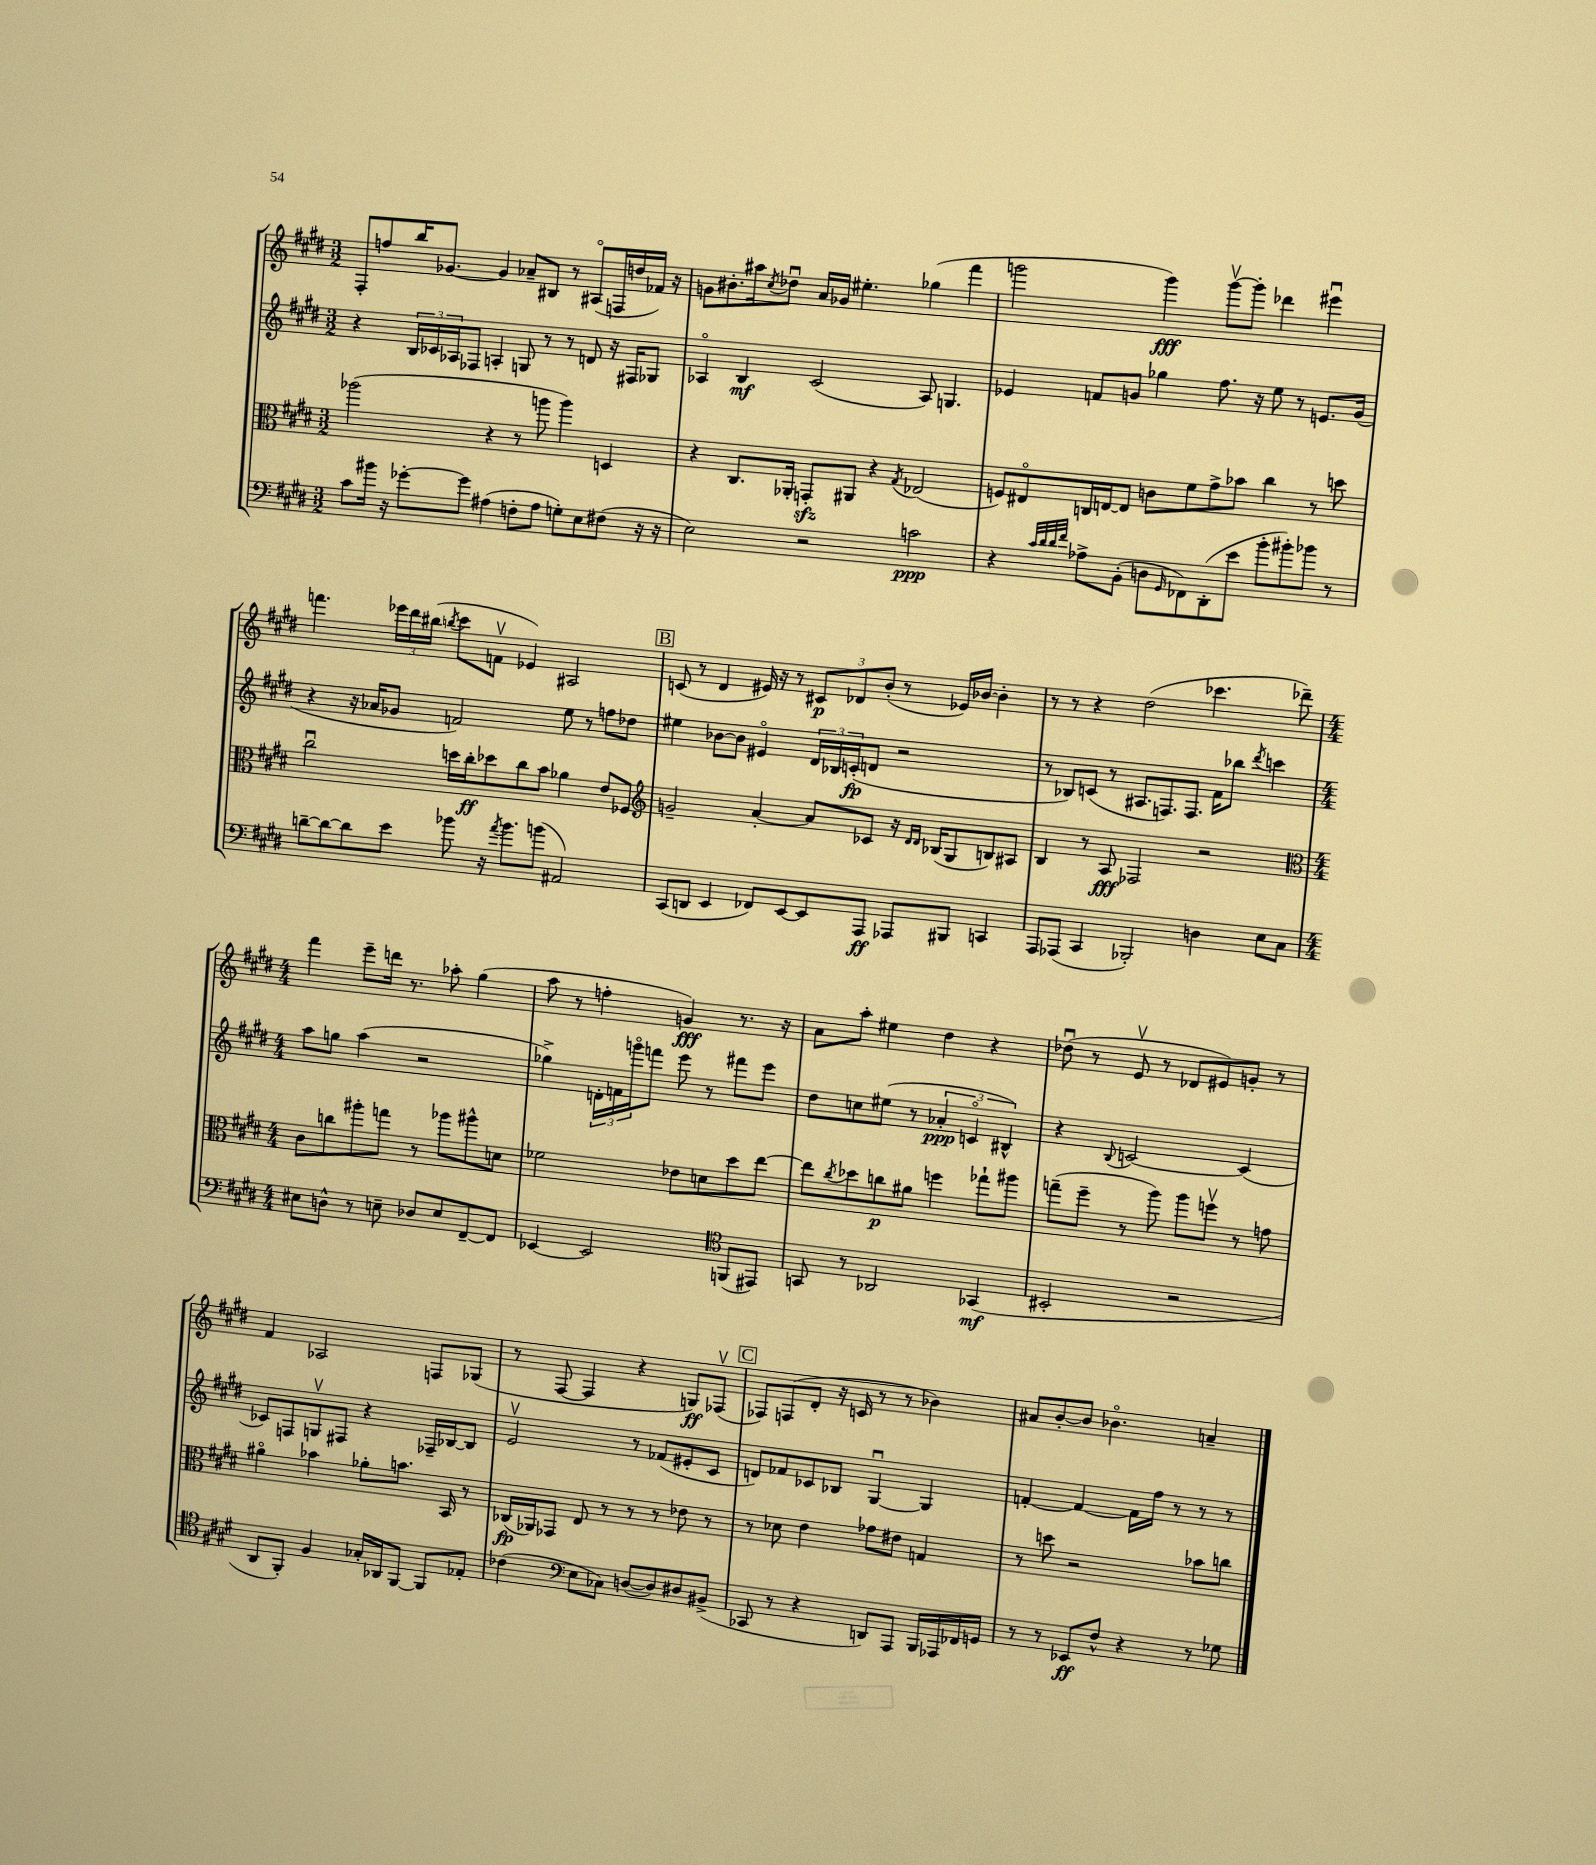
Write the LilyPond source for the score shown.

<<
\new StaffGroup <<
\new Staff = "s0" {
    \clef treble \key e \major \numericTimeSignature \time 3/2
    fis8-. f''8 b''16 ges'8.~ ges'4 aes'8-- bis8 r8 ais8\flageolet( f16 d''16 fes'16) r16 |
    g'8 bis'8.-. ais''16 \acciaccatura { cis''8 } des''8\downbow a'16 ges'16 eis''4.-. ges''4( fis'''4 |
    g'''2 g'''4\fff) g'''8~\upbow g'''8-. des'''4 eis'''4\downbow |
    f'''4. \tuplet 3/2 { ees'''16 dis'''16 bis''16( } \acciaccatura { b''8 } cis'''8 f'8\upbow ees'4) ais2 |
    \mark \markup { \box "B" } c'8( r8 dis'4 eis'16) r16 r8 \tuplet 3/2 { cis'8\p des'8 b'8-.( } r8 ees'16) bes'16~ bes'4-. |
    r8 r8 r4 dis''2( ces'''4. des'''8--) |
    \numericTimeSignature \time 4/4 fis'''4 e'''8-- d'''16 r8. aes''8-. gis''4( |
    a''8 r8 f''4-. g'4\fff) r8. r16 |
    a'8 a''8-. eis''4 dis''4 r4 |
    des''8\downbow( r8 e'8\upbow r8 des'8 eis'8) g'8-. r8 |
    fis'4 aes2 f8 ges8( |
    r8 fis8~ fis4 r4 g8\ff) fes8\upbow( |
    \mark \markup { \box "C" } fes8) f8( dis'8-. r16 c'16 r8 r8 bes'4) |
    ais'8 b'8~-. b'8 bes'4.\flageolet a'4-- \bar "|." |
}
\new Staff = "s1" {
    \clef treble \key e \major \numericTimeSignature \time 3/2
    r4 \tuplet 3/2 { b16 ces'16 aes16 } fes8 a4-. g8 r8 r8 d'8 r16 fis16 ges8 |
    aes4\flageolet b4\mf cis'2( aes8) g4. |
    ees'4 f'8 g'8 ges''4 fis''8. r16 e''8 r8 e'8. g'16( |
    r4 r16 aes'16 ges'8 f'2) e''8 r8 f''8 des''8 |
    \mark \markup { \box "B" } eis''4 bes'8~ bes'8 eis'4\flageolet \tuplet 3/2 { dis'16 bes16 c'16-.\fp( } d'8 r2 |
    r8 bes8) c'8( r8 ais8. f8.) f8. fis'16 bes''8 \acciaccatura { dis'''8 } c'''4 |
    \numericTimeSignature \time 4/4 a''8 g''8 a''4( r2 |
    ges''4->) \tuplet 3/2 { d'16-. f'16 g'''16\flageolet } f'''8 e'''8 r8 fis'''8 e'''8 |
    dis''8 c''8 eis''8( r8 \tuplet 3/2 { aes'4-.\ppp c'4\flageolet bis4-^) } |
    r4 \appoggiatura { b8 } c'2~ c'4( |
    ces'8) f8 g8\upbow fis8 r4 fes16-- bes16~ bes8 |
    e'2\upbow r8 fes'8( eis'8-. cis'8 |
    \mark \markup { \box "C" } d'8) fes'8 ces'8 bes8 gis4~\downbow gis4 |
    f'4~-. f'4~ f'16 fis''16 r8 r8 r8 \bar "|." |
}
\new Staff = "s2" {
    \clef alto \key e \major \numericTimeSignature \time 3/2
    aes''2( r4 r8 a''8 a''4) d4 |
    r4 cis8. aes,16-. g,8-.\sfz ais,8 r4 \acciaccatura { gis8 } ees2( |
    f8) eis8\flageolet c16 e16~ e8 c'8 fis'8 gis'8-> bes'8 cis''4 r8 d''8 |
    cis''2\downbow d''16 cis''16-.\ff des''8 cis''8 b'8 aes'4 e'8 fes8 |
    \mark \markup { \box "B" } \clef treble g'2-- a'4~-. a'8 ces'8 r16 \grace { dis'16 dis'16 } bes16( gis8 b8) ais8 |
    b4 r8 a8\fff fes2 r2 |
    \numericTimeSignature \time 4/4 \clef alto cis'8 c''8 ais''8-. g''8 r8 aes''8 ais''8-^ d'8 |
    fes'2 ees'8 d'8 dis''8 e''8~ |
    e''8 \acciaccatura { cis''8 } des''8 c''8\p ais'8 f''4 ges''8-! ais''8 |
    g''8--( fis''8-- r8 a''8) a''8 f''8\upbow r8 g'8 |
    ais'4\flageolet bes'4 aes'8-. b'8. b,16 r8 |
    ces16\fp( aes,16) ges,8 e8 r8 r8 r8 ees'8 r8 |
    \mark \markup { \box "C" } r8 des'8 e'4 ges'8 eis'8 g4 |
    r8 d''8 r2 bes'8 c''8 \bar "|." |
}
\new Staff = "s3" {
    \clef bass \key e \major \numericTimeSignature \time 3/2
    cis'8 bis'16 r16 ges'8~-. ges'8 ais4( f8-. ais8 g8-.) e8 fis8( r16 r16 |
    e2) r2 c'2\ppp |
    r4 \grace { cis'32 dis'32 dis'32 fis'32 } aes8-> b,8-.( d8 \grace { gis,16 } fes,8) dis,8-.( e'8 b'8-. bis'8-.) bes'8 r8 |
    d'8~-- d'8~ d'8 e'8 bes'8 r16 \acciaccatura { a'8 } bes'8. b'8( ais,2) |
    \mark \markup { \box "B" } cis,8( d,8 e,4 fes,8) e,8~ e,8 a,,8\ff aes,,8 bis,,8 c,4 |
    a,,8 aes,,8( cis,4 bes,,2-.) d4 e8 cis8 |
    \numericTimeSignature \time 4/4 eis8 d8-^ r8 e8-- des8 e8 fis,8~-- fis,8 |
    ees,4~ ees,2 \clef tenor f,8( eis,8) |
    g,8 r8 aes,2 ges,4\mf( |
    bis,2-. r2 |
    a,8 fis,8-.) fis4 ges16-. aes,16 fis,8~ fis,8 ees8-. |
    ces'4( \clef bass e8 ces8) d8~( d8) dis8 bis,8->( |
    \mark \markup { \box "C" } ces,8 r8 r4 d,8) a,,8 b,,16 aes,,16 fes,16 g,16 |
    r8 r8 ees,8\ff fis8-^ r4 r8 ges8 \bar "|." |
}
>>
>>
\layout { \context { \Score \remove "Bar_number_engraver" } }
